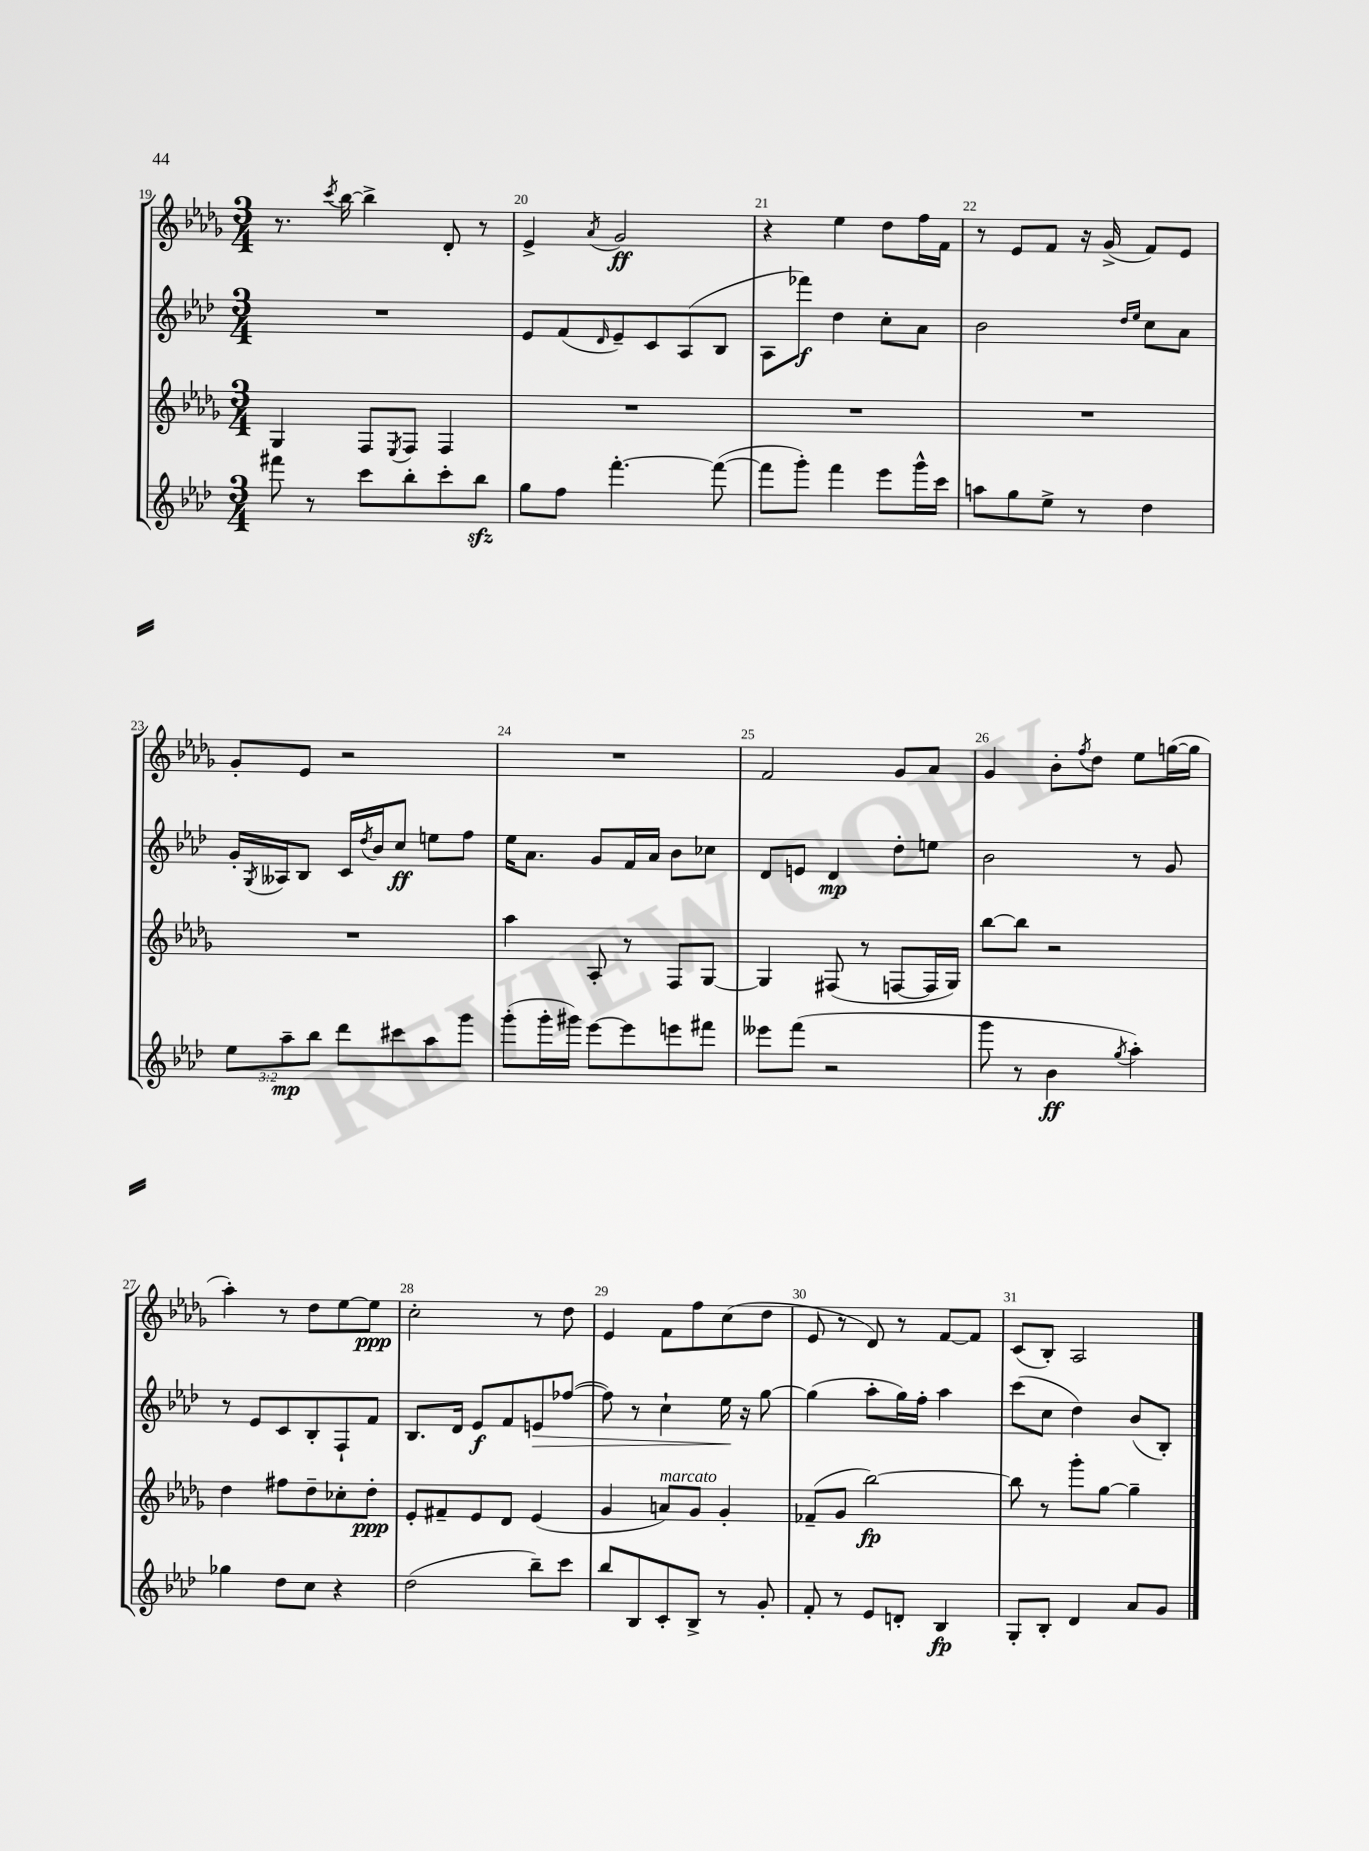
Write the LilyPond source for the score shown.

<<
\new StaffGroup <<
\new Staff = "s0" {
    \clef treble \key des \major \numericTimeSignature \time 3/4
    r8. \acciaccatura { c'''8 } bes''16~ bes''4-> des'8-. r8 |
    ees'4-> \acciaccatura { aes'8 } ges'2\ff |
    r4 ees''4 des''8 f''16 f'16 |
    r8 ees'8 f'8 r16 ges'16->( f'8) ees'8 |
    ges'8-. ees'8 r2 |
    R2. |
    f'2 ges'8 aes'8 |
    ges'4 bes'8-. \acciaccatura { f''8 } des''8 ees''8 g''16~( g''16 |
    aes''4-.) r8 des''8 ees''8~ ees''8\ppp |
    c''2-. r8 des''8 |
    ees'4 f'8 f''8 c''8( des''8 |
    ees'8 r8 des'8) r8 f'8~ f'8 |
    c'8( bes8-.) aes2 \bar "|." |
}
\new Staff = "s1" {
    \clef treble \key aes \major \numericTimeSignature \time 3/4
    R2. |
    ees'8 f'8( \grace { des'16 } ees'8--) c'8 aes8( bes8 |
    aes8 fes'''8\f) des''4 c''8-. aes'8 |
    bes'2 \grace { des''16 ees''16 } c''8 aes'8 |
    g'16-. \acciaccatura { g8 } aeses16 bes8 c'16 \acciaccatura { des''8 } bes'16 c''8\ff e''8 f''8 |
    ees''16 aes'8. g'8 f'16 aes'16 bes'8 ces''8 |
    des'8 e'8 des'4\mp des''8-. e''8 |
    bes'2 r8 g'8 |
    r8 ees'8 c'8 bes8-. f8-! f'8 |
    bes8. des'16 ees'8\f f'8 e'8\> fes''8~( |
    fes''8) r8 c''4-! ees''16\! r16 g''8~ |
    g''4( aes''8-. g''16) f''16-. aes''4 |
    c'''8( c''8 des''4) bes'8( bes8-.) \bar "|." |
}
\new Staff = "s2" {
    \clef treble \key des \major \numericTimeSignature \time 3/4
    ges4 f8 \acciaccatura { ees8 } f8 f4 |
    R2. |
    R2. |
    R2. |
    R2. |
    aes''4 aes8-. r8 f8 ges8~ |
    ges4 fis8( r8 f8~ f16 ges16) |
    bes''8~ bes''8 r2 |
    des''4 fis''8 des''8-- ces''8-. des''8-.\ppp |
    ees'8-. fis'8-- ees'8 des'8 ees'4( |
    ges'4 a'8^\markup { \italic "marcato" }) ges'8 ges'4-. |
    fes'8--( ges'8 bes''2~\fp) |
    bes''8 r8 ges'''8-. ges''8~ ges''4-- \bar "|." |
}
\new Staff = "s3" {
    \clef treble \key aes \major \numericTimeSignature \time 3/4 \override Staff.TupletNumber.text = #tuplet-number::calc-fraction-text
    fis'''8 r8 c'''8 bes''8-. c'''8-. bes''8\sfz |
    g''8 f''8 f'''4.~-. f'''8~( |
    f'''8 g'''8-.) f'''4 ees'''8 g'''16-^ c'''16 |
    a''8 g''8 ees''8-> r8 des''4 |
    \tuplet 3/2 { ees''8 aes''8--\mp bes''8 } des'''8 cis'''8 aes''8 g'''8 |
    g'''8-.( g'''16-. gis'''16) ees'''8~ ees'''8 e'''8 fis'''8 |
    eeses'''8 f'''8( r2 |
    g'''8 r8 bes'4\ff \acciaccatura { g''8 } aes''4-.) |
    ges''4 des''8 c''8 r4 |
    des''2( bes''8--) c'''8 |
    bes''8 bes8 c'8-. bes8-> r8 g'8-. |
    f'8-. r8 ees'8 d'8-. bes4\fp |
    g8-. bes8-. des'4 aes'8 g'8 \bar "|." |
}
>>
>>
\layout { \context { \Score currentBarNumber = #19 \override BarNumber.break-visibility = ##(#f #t #t) barNumberVisibility = #all-bar-numbers-visible } }
